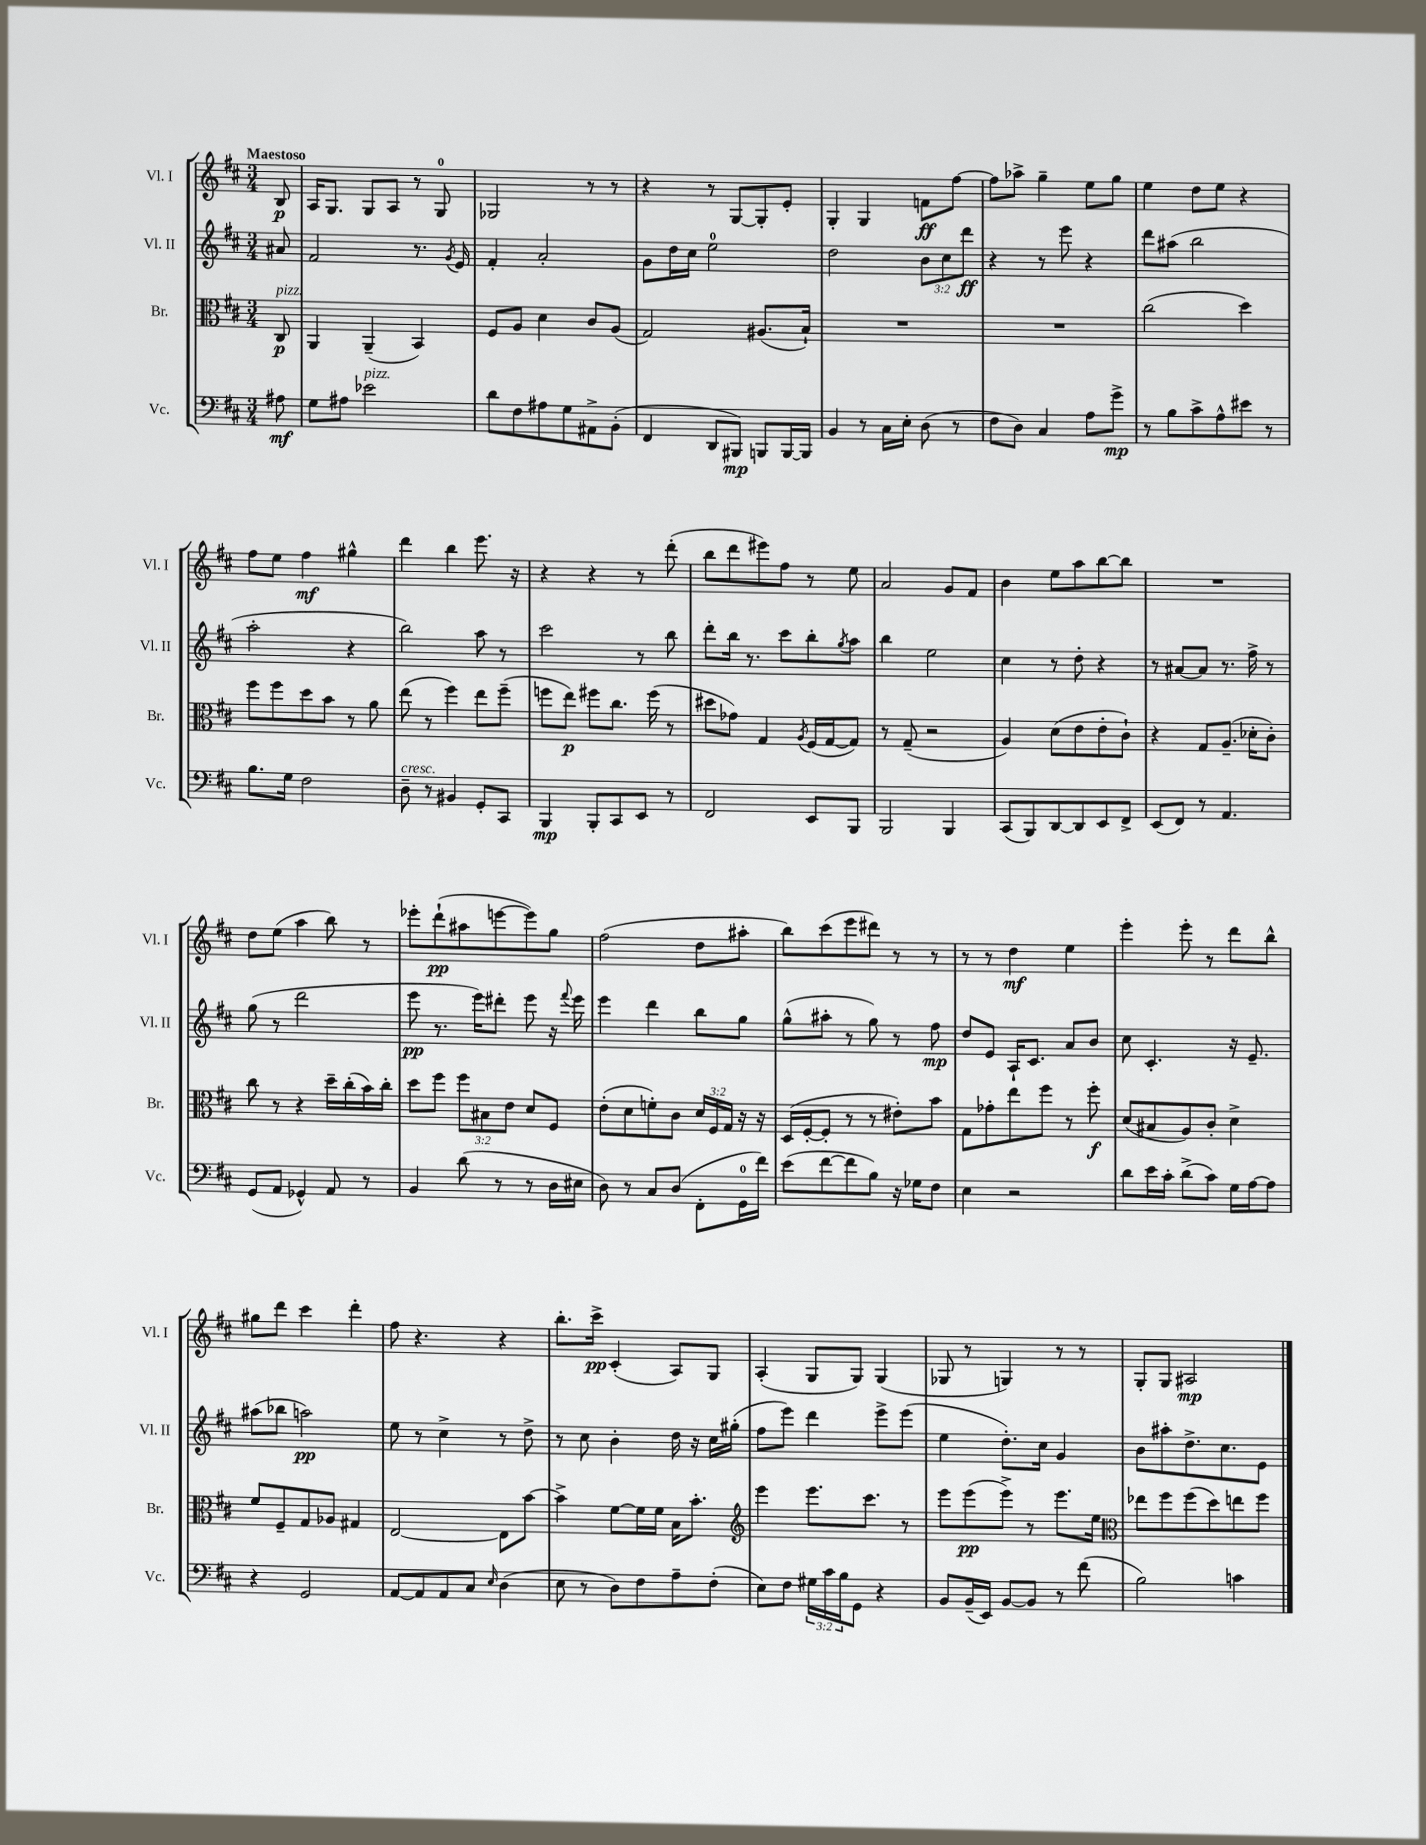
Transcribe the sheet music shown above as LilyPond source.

<<
\new StaffGroup <<
\new Staff = "s0" \with { instrumentName = "Vl. I" shortInstrumentName = "Vl. I" } {
    \clef treble \key d \major \numericTimeSignature \time 3/4 \partial 8 \tempo "Maestoso"
    b8\p |
    a16 g8. g8 a8 r8 g8-0 |
    ges2 r8 r8 |
    r4 r8 g8~ g8-. e'8-. |
    g4-. g4 f'8\ff fis''8~ |
    fis''8 aes''8-> g''4-- e''8 g''8 |
    e''4 d''8 e''8 r4 |
    fis''8 e''8 fis''4\mf gis''4-^ |
    d'''4 b''4 e'''8. r16 |
    r4 r4 r8 d'''8-.( |
    b''8 d'''8 eis'''8) fis''8 r8 e''8 |
    a'2 g'8 fis'8 |
    b'4 e''8 a''8 b''8~ b''8 |
    R2. |
    d''8 e''8( a''4 b''8) r8 |
    ees'''8-. d'''8-!\pp( ais''8 e'''8~ e'''8) g''8 |
    fis''2( d''8 ais''8-. |
    b''8) cis'''8( e'''8 dis'''8) r8 r8 |
    r8 r8 d''4\mf e''4 |
    e'''4-. e'''8-. r8 d'''8 b''8-^ |
    gis''8 d'''8 cis'''4 d'''4-. |
    fis''8 r4. r4 |
    b''8.-. cis'''16->\pp cis'4-.( a8) g8 |
    a4-.( g8 g8) g4( |
    ges8 r8 g4) r8 r8 |
    g8-. g8 ais2\mp \bar "|." |
}
\new Staff = "s1" \with { instrumentName = "Vl. II" shortInstrumentName = "Vl. II" } {
    \clef treble \key d \major \numericTimeSignature \time 3/4 \override Staff.TupletNumber.text = #tuplet-number::calc-fraction-text \partial 8
    ais'8 |
    fis'2 r8. \acciaccatura { g'8 } e'16 |
    fis'4-. a'2-. |
    g'8 d''16 cis''16 e''2-0 |
    d''2 \tuplet 3/2 { b'8 cis''8 d'''8\ff } |
    r4 r8 e'''8 r4 |
    d'''8 ais''8( b''2 |
    a''2-. r4 |
    b''2) a''8 r8 |
    cis'''2 r8 b''8 |
    d'''8-. b''16 r8. cis'''8 b''8-. \acciaccatura { g''8 } a''8 |
    b''4 e''2 |
    cis''4 r8 d''8-. r4 |
    r8 ais'8~ ais'8 r8. fis''16-> r8 |
    g''8( r8 d'''2 |
    e'''8\pp r8. e'''16) dis'''8-. e'''8 r16 \appoggiatura { fis'''8 } e'''16 |
    e'''4 d'''4 b''8 g''8 |
    g''8-^( ais''8-. r8 g''8) r8 fis''8\mp |
    d''8 e'8 a16-! cis'8. a'8 b'8 |
    cis''8 cis'4.-. r16 e'8.-- |
    ais''8( bes''8 a''2\pp) |
    e''8 r8 cis''4-> r8 d''8-> |
    r8 cis''8 b'4-. d''16 r16 cis''16 gis''16-.( |
    fis''8 e'''8) d'''4 e'''8-> e'''8( |
    e''4 d''8.-.) cis''16 g'4 |
    b'8 ais''8-. d''8.-> cis''8. e'8 \bar "|." |
}
\new Staff = "s2" \with { instrumentName = "Br." shortInstrumentName = "Br." } {
    \clef alto \key d \major \numericTimeSignature \time 3/4 \override Staff.TupletNumber.text = #tuplet-number::calc-fraction-text \partial 8
    cis8\p^\markup { \italic "pizz." } |
    a,4 a,4--( b,4) |
    fis8 a8 d'4 cis'8 a8( |
    g2) ais8.( b16-!) |
    R2. |
    R2. |
    cis''2( d''4) |
    fis''8 fis''8 d''8 b'8 r8 a'8 |
    e''8( r8 fis''4) e''8 fis''8--( |
    f''8 e''8\p) fis''8 cis''8. fis''16( r8 |
    dis''8 ges'8) g4 \acciaccatura { a8 } fis16( g16~ g8) |
    r8 g8--( r2 |
    a4) d'8( e'8 e'8-. cis'8-!) |
    r4 g8 a8.--( des'16-. cis'8-.) |
    cis''8 r8 r4 d''16-- cis''16-.( b'16) cis''16-. |
    d''8 fis''8 \tuplet 3/2 { fis''8 bis8 e'8 } d'8 fis8 |
    e'8-.( d'8 f'8-.) cis'8 \tuplet 3/2 { d'16 fis16 g16 } r16 r16 |
    d16( fis16~-. fis8-. r8 r8 eis'8-.) b'8 |
    g8 ges'8-. e''8 fis''8 r8 fis''8-.\f |
    d'8( bis8 a8) cis'8-. d'4-> |
    fis'8 fis8-- g8 aes8 gis4 |
    e2~ e8 b'8~ |
    b'4-> fis'8~ fis'16 fis'16 b16 b'8.-. |
    \clef treble e'''4 e'''8. cis'''8. r8 |
    e'''8 e'''8\pp( e'''8->) r8 e'''8. e''16 |
    \clef alto ees''8 fis''8 fis''8( d''8) e''8 fis''8 \bar "|." |
}
\new Staff = "s3" \with { instrumentName = "Vc." shortInstrumentName = "Vc." } {
    \clef bass \key d \major \numericTimeSignature \time 3/4 \override Staff.TupletNumber.text = #tuplet-number::calc-fraction-text \partial 8
    ais8\mf |
    g8 ais8 ees'2^\markup { \italic "pizz." } |
    d'8 fis8 ais8 g8 ais,8-> b,8-.( |
    fis,4 d,8 bis,,8\mp) b,,8 b,,16~ b,,16 |
    b,4 r8 cis16 e16-. d8( r8 |
    fis8 d8) cis4 a8 g'8->\mp |
    r8 b8 cis'8-> a8-^ eis'8 r8 |
    b8. g16 fis2 |
    d8--^\markup { \italic "cresc." } r8 bis,4 g,8-. cis,8 |
    b,,4\mp b,,8-. cis,8 e,8 r8 |
    fis,2 e,8 b,,8 |
    b,,2 b,,4 |
    cis,8( b,,8) d,8~ d,8 e,8 fis,8-> |
    e,8( fis,8) r8 a,4. |
    g,8( a,8 ges,4-^) a,8 r8 |
    b,4 d'8( r8 r8 d16 eis16 |
    d8) r8 cis8 d8( fis,8-. g,16-0 fis'16) |
    e'8( fis'8~ fis'8 b8) r16 ges16 fis8 |
    e4 r2 |
    d'8 e'16 cis'16-. d'8->( cis'8) g16 a16~ a8 |
    r4 g,2 |
    a,8~ a,8 a,8 cis8 \grace { e16 } d4( |
    e8 r8 d8) fis8 a8-- fis8-.( |
    e8) fis8 \tuplet 3/2 { gis16 cis'16 b16 } g,8 r4 |
    b,8 b,16--( e,16) b,8~ b,8 r8 fis'8( |
    b2) c'4 \bar "|." |
}
>>
>>
\layout { \context { \Score \remove "Bar_number_engraver" } }
